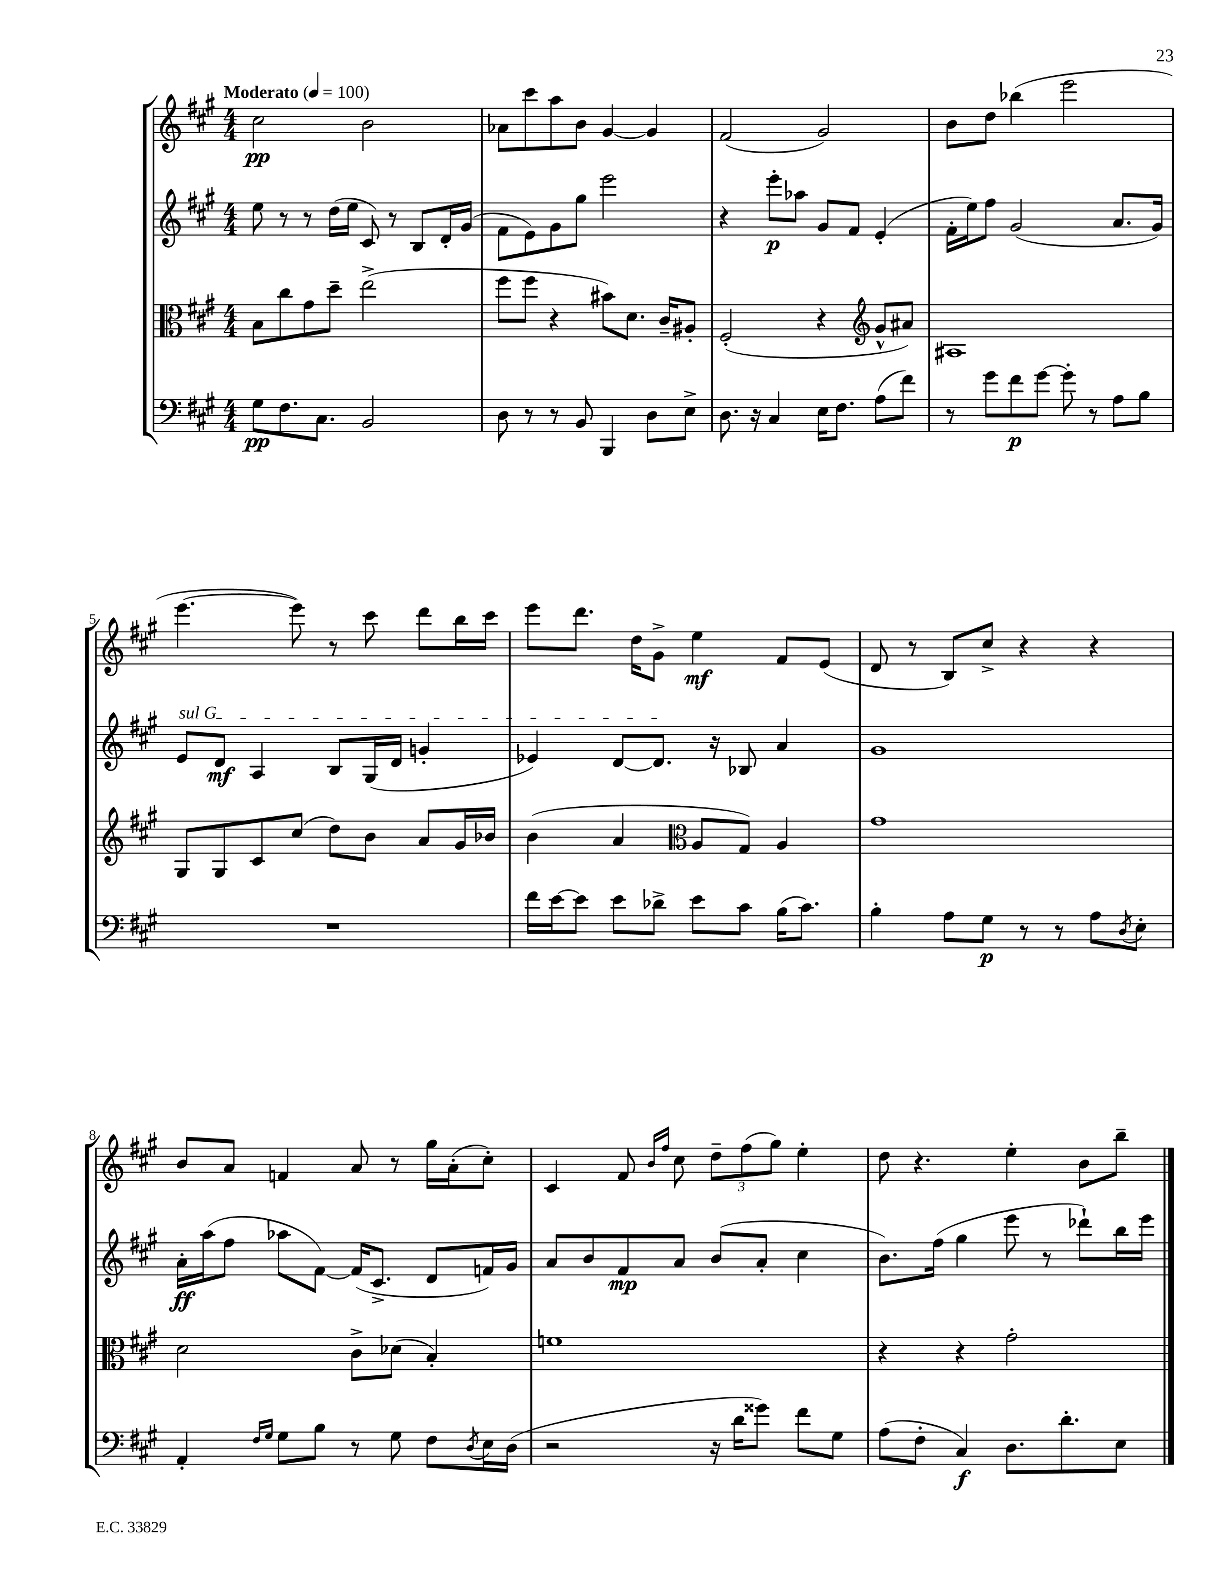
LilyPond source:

<<
\new StaffGroup <<
\new Staff = "s0" {
    \clef treble \key a \major \numericTimeSignature \time 4/4 \tempo "Moderato" 4 = 100
    cis''2\pp b'2 |
    aes'8 cis'''8 a''8 b'8 gis'4~ gis'4 |
    fis'2( gis'2) |
    b'8 d''8 bes''4( e'''2 |
    e'''4.~ e'''8) r8 cis'''8 d'''8 b''16 cis'''16 |
    e'''8 d'''8. d''16 gis'8-> e''4\mf fis'8 e'8( |
    d'8 r8 b8) cis''8-> r4 r4 |
    b'8 a'8 f'4 a'8 r8 gis''16 a'16-.( cis''8-.) |
    cis'4 fis'8 \grace { b'16 fis''16 } cis''8 \tuplet 3/2 { d''8-- fis''8( gis''8) } e''4-. |
    d''8 r4. e''4-. b'8 b''8-- \bar "|." |
}
\new Staff = "s1" {
    \clef treble \key a \major \numericTimeSignature \time 4/4
    e''8 r8 r8 d''16( e''16 cis'8) r8 b8 d'16-. gis'16( |
    fis'8 e'8) gis'8 gis''8 e'''2 |
    r4 e'''8-.\p aes''8 gis'8 fis'8 e'4-.( |
    fis'16-. e''16) fis''8 gis'2( a'8. gis'16) |
    \once \override TextSpanner.bound-details.left.text = \markup { \italic "sul G" } e'8\startTextSpan d'8\mf a4 b8 gis16( d'16 g'4-. |
    ees'4) d'8~ d'8.\stopTextSpan r16 bes8 a'4 |
    gis'1 |
    a'16-.\ff a''16( fis''8 aes''8 fis'8~) fis'16( cis'8.-> d'8 f'16) gis'16 |
    a'8 b'8 fis'8\mp a'8 b'8( a'8-. cis''4 |
    b'8.) fis''16( gis''4 e'''8 r8 des'''8-!) b''16 e'''16 \bar "|." |
}
\new Staff = "s2" {
    \clef alto \key a \major \numericTimeSignature \time 4/4
    b8 cis''8 gis'8 d''8-- e''2->( |
    fis''8 fis''8 r4 bis'8) d'8. cis'16-- ais8-. |
    fis2-.( r4 \clef treble gis'8-^ ais'8) |
    ais1 |
    gis8 gis8 cis'8 cis''8( d''8) b'8 a'8 gis'16 bes'16 |
    b'4( a'4 \clef alto a8 gis8) a4 |
    gis'1 |
    d'2 cis'8-> des'8( b4-.) |
    f'1 |
    r4 r4 gis'2-. \bar "|." |
}
\new Staff = "s3" {
    \clef bass \key a \major \numericTimeSignature \time 4/4
    gis8\pp fis8. cis8. b,2 |
    d8 r8 r8 b,8 b,,4 d8 e8-> |
    d8. r16 cis4 e16 fis8. a8( fis'8) |
    r8 gis'8 fis'8\p gis'8~ gis'8-. r8 a8 b8 |
    R1 |
    fis'16 e'16~ e'8 e'8 des'8-> e'8 cis'8 b16( cis'8.) |
    b4-. a8 gis8\p r8 r8 a8 \acciaccatura { d8 } e8-. |
    a,4-. \grace { fis16 gis16 } gis8 b8 r8 gis8 fis8 \acciaccatura { d8 } e16 d16( |
    r2 r16 d'16 gisis'8) fis'8 gis8 |
    a8( fis8-. cis4\f) d8. d'8.-. e8 \bar "|." |
}
>>
>>
